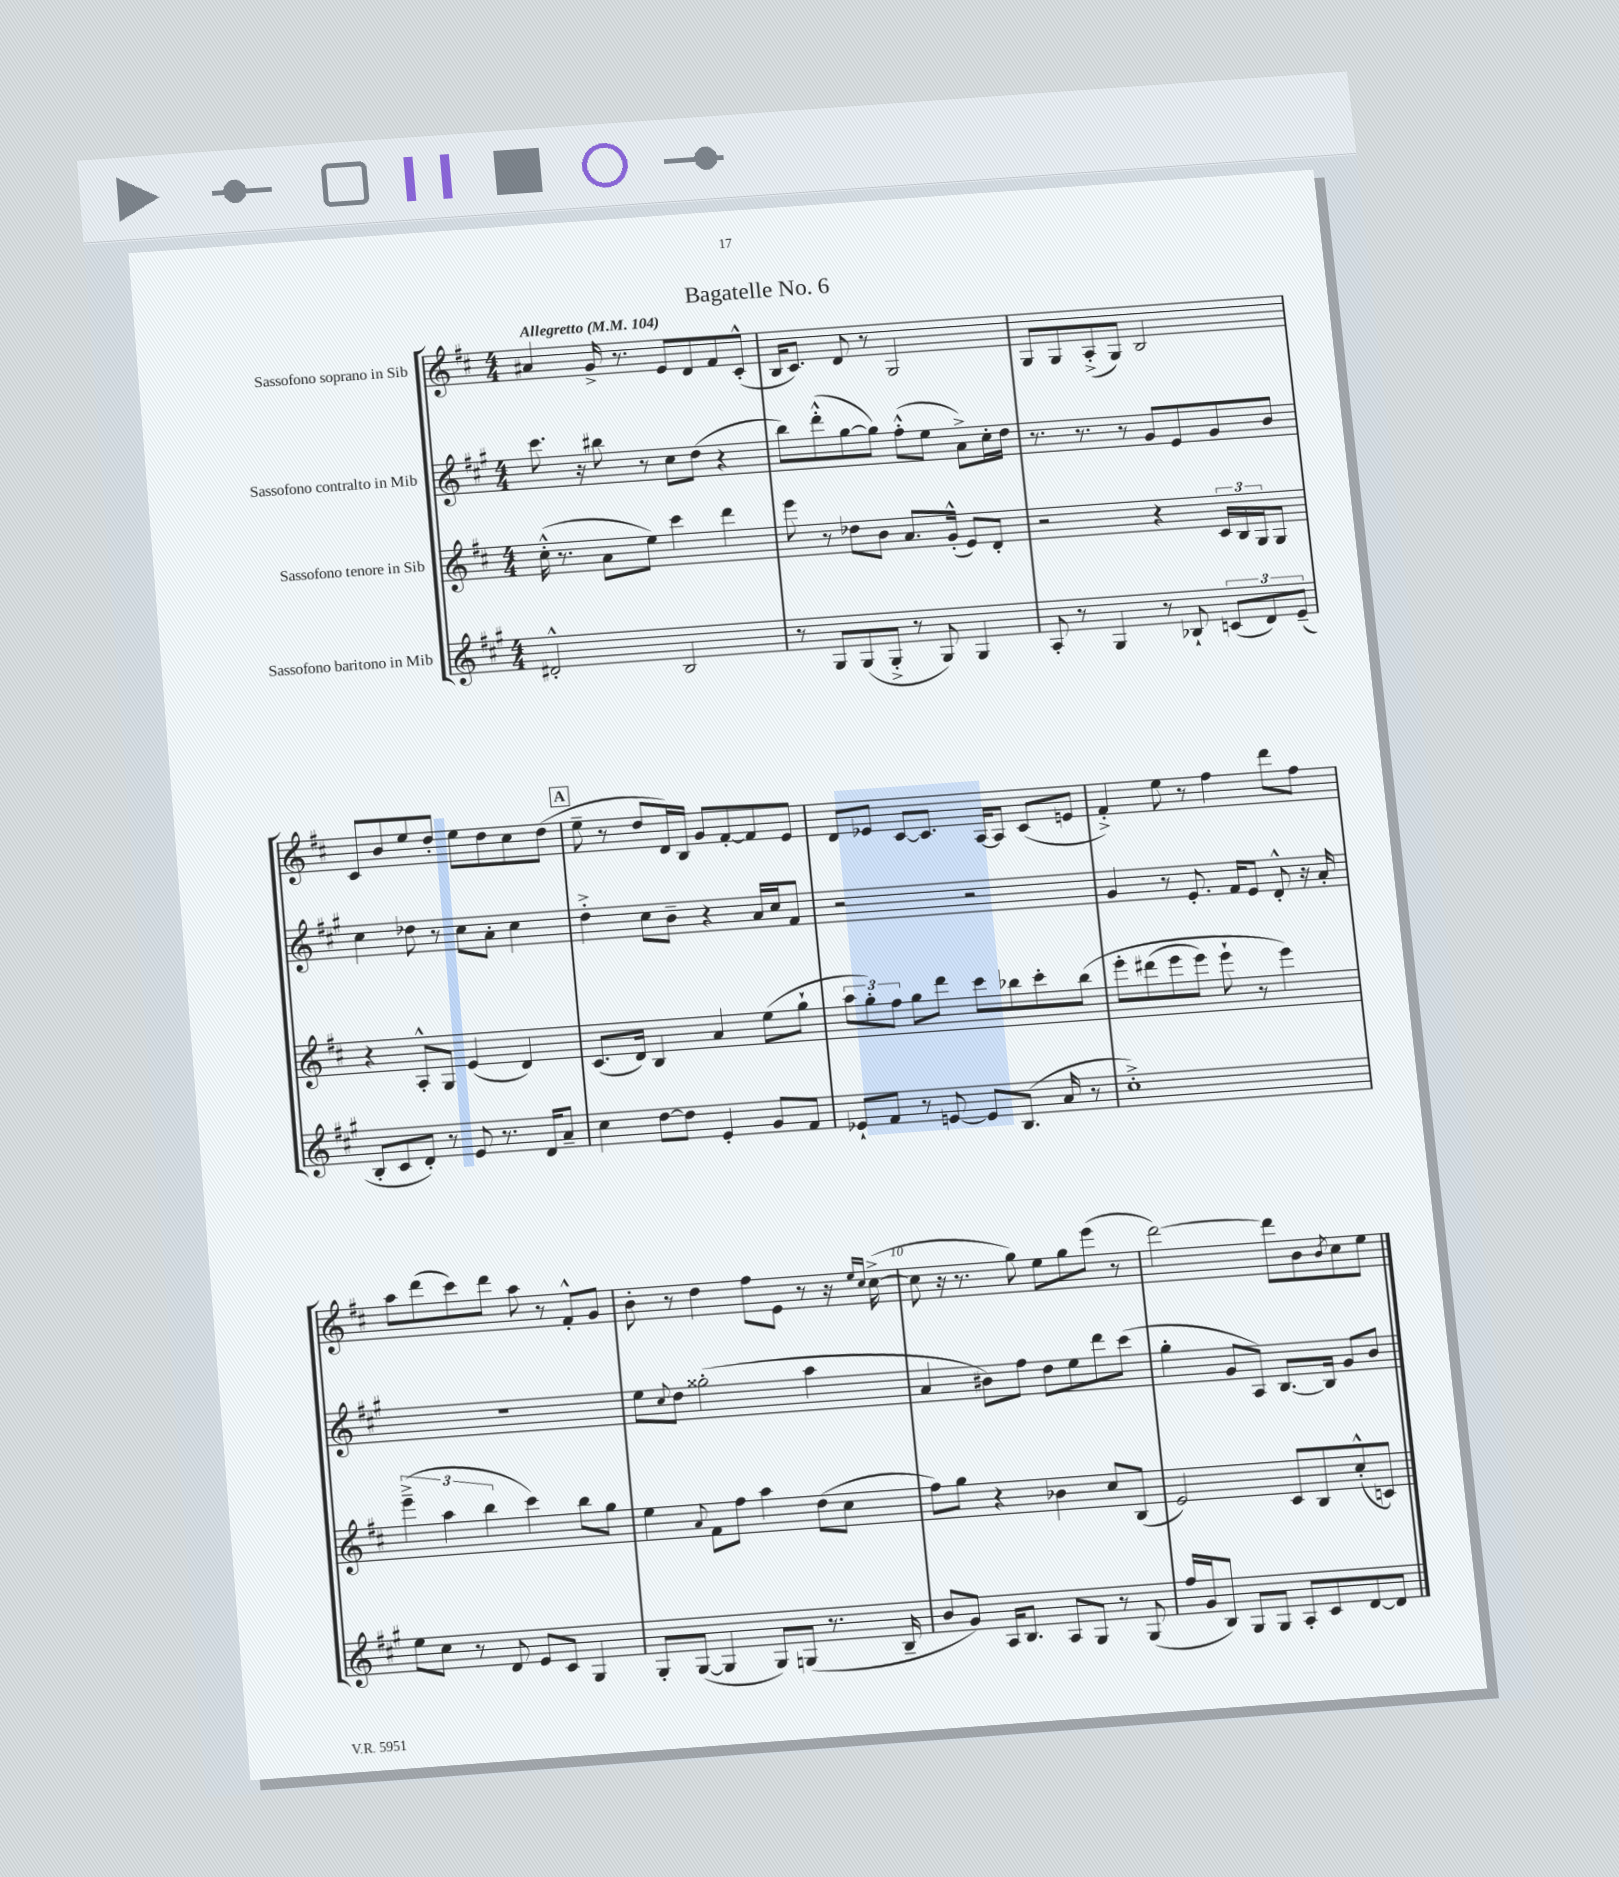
\header { title = "Bagatelle No. 6" }
<<
\new StaffGroup <<
\new Staff = "s0" \with { instrumentName = "Sassofono soprano in Sib" } {
    \clef treble \key d \major \numericTimeSignature \time 4/4 \tempo "Allegretto" 4 = 104
    ais'4 g'16-> r8. e'8 d'8 fis'8 cis'8-.-^( |
    b16 cis'8.) d'8 r8 g2 |
    g8 g8 a8-.->( g8) b2 |
    cis'8 b'8 e''8 d''8-. e''8 d''8 cis''8 d''8( |
    \mark \markup { \box "A" } e''8-- r8 d''8 d'16) b16 g'8 fis'8~-. fis'8 e'8 |
    d'8 ees'8 cis'8~ cis'8. a16~ a8 cis'8( e'8 |
    fis'4-.->) e''8 r8 fis''4 d'''8 fis''8 |
    a''8 d'''8( cis'''8) d'''8 a''8 r8 fis'8-.-^ g'8 |
    b'8-. r8 d''4 fis''8 e'8 r8 r16 \grace { e''16 cis''16 } cis''16~->( |
    cis''8 r16 r8. g''8) e''8 g''8 e'''8( r8 |
    d'''2~) d'''8 b'8 \acciaccatura { b'8 } cis''8 e''8 \bar "|." |
}
\new Staff = "s1" \with { instrumentName = "Sassofono contralto in Mib" } {
    \clef treble \key a \major \numericTimeSignature \time 4/4
    cis'''8. r16 bis''8 r8 cis''8 d''8( r4 |
    b''8) d'''8-.-^( gis''8~ gis''8) fis''8-.-^( e''8 a'8->) cis''16-. d''16 |
    r8. r8. r8 gis'8 e'8 gis'8 b'8 |
    cis''4 des''8 r8 cis''8 a'8-. cis''4 |
    \mark \markup { \box "A" } d''4-.-> cis''8 b'8-- r4 a'16 cis''16 fis'8 |
    r2 r2 |
    gis'4 r8 e'8.-. fis'16 e'8 d'8-.-^ r16 a'16-. |
    R1 |
    e''8 \appoggiatura { cis''8 } d''8 gisis''2-.( a''4 |
    a'4 bis'8) fis''8 d''8 e''8 d'''8 cis'''8( |
    gis''4-. gis'8 a8) b8.~ b16 gis'8 b'8 \bar "|." |
}
\new Staff = "s2" \with { instrumentName = "Sassofono tenore in Sib" } {
    \clef treble \key d \major \numericTimeSignature \time 4/4
    cis''16-.-^( r8. a'8 e''8) cis'''4 d'''4 |
    e'''8 r8 des''8 b'8 a'8. g'16-.-^( e'8) d'8-. |
    r2 r4 \tuplet 3/2 { cis'16 b16 g16 } g8 |
    r4 a8-.-^ g8 e'4( d'4) |
    \mark \markup { \box "A" } cis'8.( d'16) b4 a'4 e''8( g''8-! |
    \tuplet 3/2 { a''8 g''8-.) fis''8 } g''8 d'''8 cis'''8 bes''8 cis'''8-. bes''8\( |
    e'''8-. dis'''8( e'''8 e'''8) e'''8-! r8 e'''4\) |
    \tuplet 3/2 { e'''4--->( a''4 b''4 } cis'''4) b''8 g''8 |
    e''4 \appoggiatura { a'8 } fis'8 fis''8 a''4 d''8( cis''8 |
    fis''8) g''8 r4 bes'4 cis''8 b8( |
    e'2) cis'8 b8 cis''8-.-^( c'8) \bar "|." |
}
\new Staff = "s3" \with { instrumentName = "Sassofono baritono in Mib" } {
    \clef treble \key a \major \numericTimeSignature \time 4/4
    dis'2-.-^ b2 |
    r8 gis8 gis8( gis8-.-> r8 gis8) gis4 |
    a8-. r8 gis4 r8 bes8-! \tuplet 3/2 { c'8( d'8) e'8--( } |
    b8-. cis'8 d'8-.) r8 e'8 r8. d'16 a'8-- |
    \mark \markup { \box "A" } cis''4 d''8~ d''8 e'4-. gis'8 fis'8 |
    ees'8-! fis'8 r8 e'8~ e'8 b8.( a'16 r8 |
    cis''1-.->) |
    e''8 cis''8 r8 d'8 e'8 cis'8 gis4 |
    gis8-. gis8~( gis4 gis8) g8( r8. b16-- |
    b'8 gis'8) a16 b8. a8 gis8 r8 gis8( |
    fis''16 gis'16 b8) gis8 gis8 a8-. cis'8 d'8~ d'8 \bar "|." |
}
>>
>>
\layout { \context { \Score \override BarNumber.break-visibility = ##(#f #t #t) barNumberVisibility = #(every-nth-bar-number-visible 5) } }
